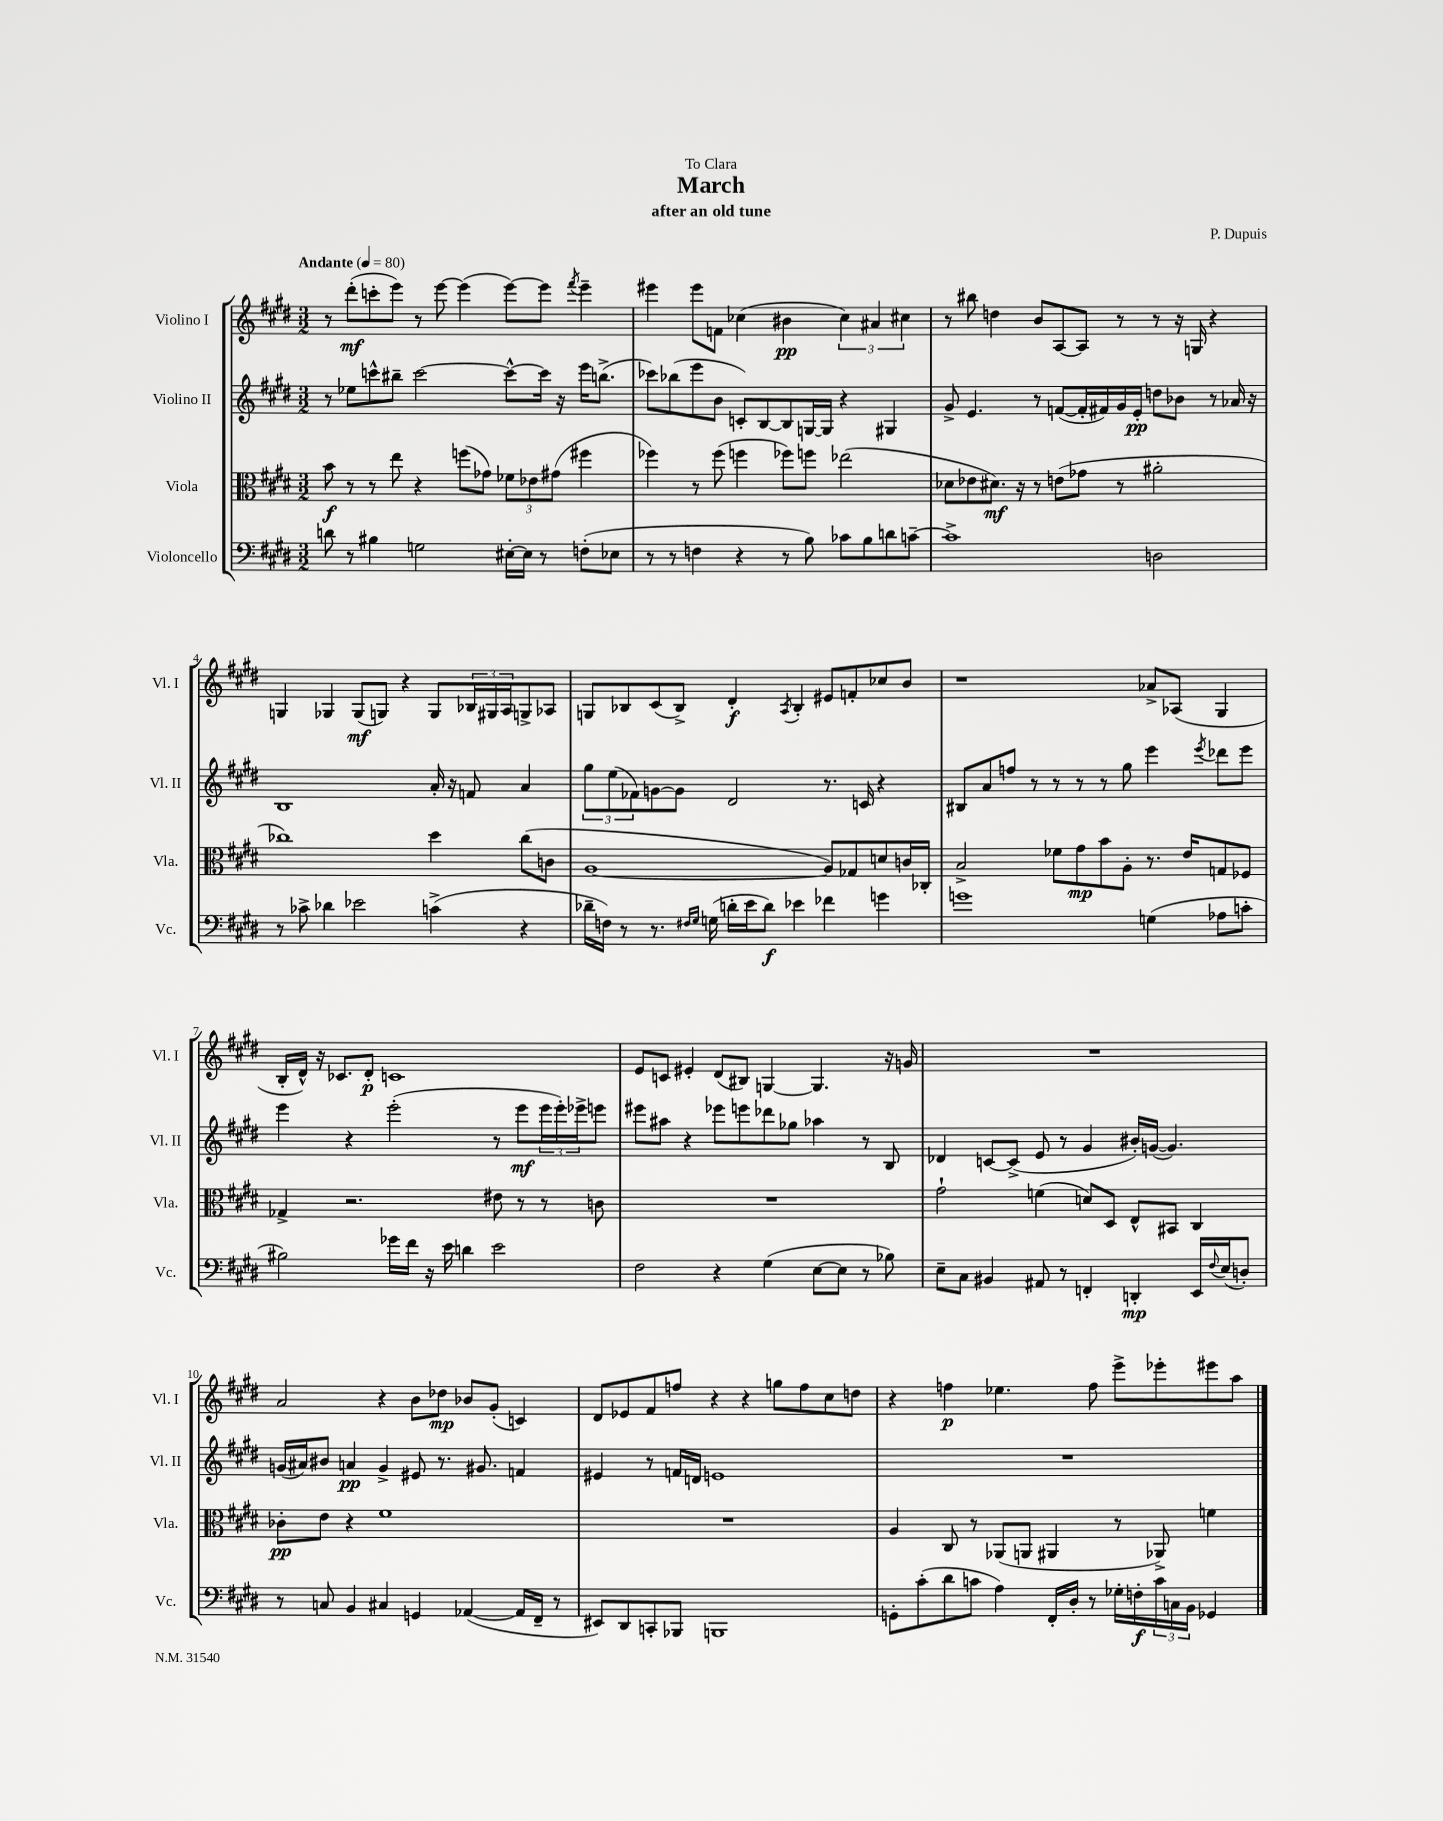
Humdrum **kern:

**kern	**dynam	**kern	**dynam	**kern	**dynam	**kern	**dynam
*part4	*part4	*part3	*part3	*part2	*part2	*part1	*part1
*staff4	*staff4	*staff3	*staff3	*staff2	*staff2	*staff1	*staff1
*I"Violoncello	*	*I"Viola	*	*I"Violino II	*	*I"Violino I	*
*I'Vc.	*	*I'Vla.	*	*I'Vl. II	*	*I'Vl. I	*
*clefF4	*	*clefC3	*	*clefG2	*	*clefG2	*
*k[f#c#g#d#]	*	*k[f#c#g#d#]	*	*k[f#c#g#d#]	*	*k[f#c#g#d#]	*
*M3/2	*	*M3/2	*	*M3/2	*	*M3/2	*
*MM80	*	*MM80	*	*MM80	*	*MM80	*
=1	=1	=1	=1	=1	=1	=1	=1
!	!	!	!	!	!	!LO:TX:a:B:t=Andante	!
8dn\	.	8b\	f	8r	.	8r	.
8r	.	8r	.	8ee-X\L	.	(8ddd#'\L	mf
4B#X\	.	8r	.	8cccn^^\	.	8cccn'\	.
.	.	8ee\	.	8bb#X~\J	.	8eee\J)	.
2Gn\	.	4r	.	[2ccc\	.	8r	.
.	.	.	.	.	.	[8eee\	.
.	.	(8ffn\L	.	.	.	(4eee\]	.
.	.	8g-X\J)	.	.	.	.	.
[16E#X'\LL	.	12f-X\L	.	8ccc^^\L_	.	[8eee\L)	.
16E#\JJ]	.	.	.	.	.	.	.
.	.	12e-X\	.	.	.	.	.
8r	.	.	.	16ccc\Jk]	.	8eee\J]	.
.	.	(12g#X\J	.	.	.	.	.
.	.	.	.	16r	.	.	.
.	.	.	.	.	.	8qfff#/	.
(8Fn'\L	.	4ff#X\	.	16eee\KL	.	4eee~\	.
.	.	.	.	(8.bbn^\J	.	.	.
8E-X\J	.	.	.	.	.	.	.
=2	=2	=2	=2	=2	=2	=2	=2
8r	.	4ff-X\)	.	8ccc-X\L)	.	4eee#X\	.
8r	.	.	.	(8bb-X\	.	.	.
4Fn\	.	8r	.	8eee\	.	8eee#\L	.
.	.	(8ff-\	.	8b\J	.	8fn\J	.
4r	.	4ffn\	.	8cn'/L)	.	(4cc-X\	.
.	.	.	.	[8B/	.	.	.
8r	.	8ff-X\L)	.	8B/]	.	4b#X\	pp
8B\)	.	8ffn\J	.	[16Gn/L	.	.	.
.	.	.	.	16G/JJ]	.	.	.
8c-X\L	.	(2ee-X\	.	4r	.	6cc-\)	.
8B\	.	.	.	.	.	.	.
.	.	.	.	.	.	6a#X/	.
8dn\	.	.	.	4G#X/	.	.	.
.	.	.	.	.	.	6cc#X\	.
[8cn~\J	.	.	.	.	.	.	.
=3	=3	=3	=3	=3	=3	=3	=3
1c^]	.	8d-X\L	.	8g#^/	.	8r	.
.	.	8e-X\	.	4.e/	.	8bb#X\	.
.	.	8.d#X\J)	mf	.	.	4ddn\	.
.	.	16r	.	.	.	.	.
.	.	8r	.	8r	.	8b/L	.
.	.	(8en\L	.	([8fn/L	.	[8A/	.
.	.	8g-X\J	.	16f'/L]	.	8A/J]	.
.	.	.	.	16f#X/)	.	.	.
.	.	8r	.	16g#/	.	8r	.
.	.	.	.	16e'/JJ	pp	.	.
2Dn\	.	2a#X'\	.	8ddn\L	.	8r	.
.	.	.	.	8b-X\J	.	16r	.
.	.	.	.	.	.	16Gn/	.
.	.	.	.	8r	.	4r	.
.	.	.	.	16a-X/	.	.	.
.	.	.	.	16r	.	.	.
!!LO:LB:g=z
=4	=4	=4	=4	=4	=4	=4	=4
8r	.	1cc-X)	.	1B	.	4Gn/	.
8c-X^\	.	.	.	.	.	.	.
4d-X\	.	.	.	.	.	4G-X/	.
2e-X\	.	.	.	.	.	(8G-/L	mf
.	.	.	.	.	.	8Gn/J)	.
.	.	.	.	.	.	4r	.
(4cn^\	.	4dd#\	.	16a'/	.	8G/L	.
.	.	.	.	16r	.	.	.
.	.	.	.	8fn/	.	24B-X/L	.
.	.	.	.	.	.	24G#X/	.
.	.	.	.	.	.	24A/J	.
4r	.	(8cc-\L	.	4a/	.	8Gn^/	.
.	.	8cn\J	.	.	.	8A-X/J	.
=5	=5	=5	=5	=5	=5	=5	=5
16d-X~\LL	.	[1A	.	12gg#\L	.	8Gn/L	.
16Fn\JJ)	.	.	.	.	.	.	.
.	.	.	.	(12ee\	.	.	.
8r	.	.	.	.	.	8B-X/	.
.	.	.	.	12f-X\)	.	.	.
8.r	.	.	.	[8gn\	.	(8c#/	.
.	.	.	.	8g\J]	.	8B-^/J)	.
16qqF#X/LL	.	.	.	.	.	.	.
16qqG#/JJ	.	.	.	.	.	.	.
(16Gn\	.	.	.	.	.	.	.
16dn'\LL	.	.	.	2d#/	.	4d#'/	f
16e\J	.	.	.	.	.	.	.
8d\J)	f	.	.	.	.	.	.
.	.	.	.	.	.	8qA/	.
4e-X\	.	.	.	.	.	4B-'/	.
4f-X\	.	8A/L])	.	8.r	.	8e#X/L	.
.	.	8G-X/	.	.	.	8fn'/	.
.	.	.	.	16cn/	.	.	.
4gn\	.	8dn/	.	4r	.	8cc-X/	.
.	.	16cn/L	.	.	.	8b/J	.
.	.	16C-X'/JJ	.	.	.	.	.
=6	=6	=6	=6	=6	=6	=6	=6
1gn	.	2B^/	.	8B#X/L	.	1r	.
.	.	.	.	8a/	.	.	.
.	.	.	.	8ffn/J	.	.	.
.	.	.	.	8r	.	.	.
.	.	8f-X\L	.	8r	.	.	.
.	.	8g#\	mp	8r	.	.	.
.	.	8b\	.	8r	.	.	.
.	.	8A'\J	.	8gg#\	.	.	.
(4Gn\	.	8.r	.	4eee\	.	8a-X^/L	.
.	.	.	.	.	.	(8A-X/J	.
.	.	16e/KL	.	.	.	.	.
.	.	.	.	8qeee/	.	.	.
8A-X\L	.	8Gn/	.	8ddd-X\L	.	4G#/	.
8cn'\J	.	8F-X/J	.	8eee\J	.	.	.
!!LO:LB:g=z
=7	=7	=7	=7	=7	=7	=7	=7
2B#X\)	.	4G-X^/	.	4eee\	.	16B'/LL	.
.	.	.	.	.	.	16d#^^/JJ)	.
.	.	.	.	.	.	16r	.
.	.	.	.	.	.	8.c-X/L	.
.	.	2.r	.	4r	.	.	.
.	.	.	.	.	.	8d#'/J	p
16g-X\LL	.	.	.	(2eee'\	.	1cn	.
16f#\JJ	.	.	.	.	.	.	.
16r	.	.	.	.	.	.	.
16e\	.	.	.	.	.	.	.
4dn\	.	.	.	.	.	.	.
2e\	.	8e#X\	.	8r	.	.	.
.	.	8r	.	8eee\L	mf	.	.
.	.	8r	.	24eee\L	.	.	.
.	.	.	.	24eee'\)	.	.	.
.	.	.	.	24eee-X^\J	.	.	.
.	.	8cn\	.	8eeen\J	.	.	.
=8	=8	=8	=8	=8	=8	=8	=8
2F#\	.	1.r	.	8eee#X\L	.	8e/L	.
.	.	.	.	8aa#X\J	.	8cn/J	.
.	.	.	.	4r	.	4e#X'/	.
4r	.	.	.	8eee-X\L	.	(8d#/L	.
.	.	.	.	8eeen\	.	8B#X/J)	.
(4G#\	.	.	.	8ddd-X\	.	[4Gn/	.
.	.	.	.	8gg-X\J	.	.	.
[8E\L	.	.	.	4aa-X\	.	4.G/]	.
8E\J]	.	.	.	.	.	.	.
8r	.	.	.	8r	.	.	.
8B-X\)	.	.	.	8B/	.	16r	.
.	.	.	.	.	.	16gn/	.
=9	=9	=9	=9	=9	=9	=9	=9
8E~\L	.	2g#`\	.	4d-X/	.	1.r	.
8C#\J	.	.	.	.	.	.	.
4BB#X/	.	.	.	[8cn/L	.	.	.
.	.	.	.	(8c^/J]	.	.	.
8AA#X/	.	(4fn\	.	8e/	.	.	.
8r	.	.	.	8r	.	.	.
4FFn'/	.	8dn/L)	.	4g#/	.	.	.
.	.	8D#/J	.	.	.	.	.
4DDn'/	mp	8E^^/L	.	16b#X'/LL)	.	.	.
.	.	.	.	([16gn/JJ	.	.	.
.	.	8BB#X/J	.	4.g/])	.	.	.
16EE/LL	.	4C#/	.	.	.	.	.
8qqF#/	.	.	.	.	.	.	.
(16E/J	.	.	.	.	.	.	.
8Dn'/J)	.	.	.	.	.	.	.
!!LO:LB:g=z
=10	=10	=10	=10	=10	=10	=10	=10
8r	.	8c-X'\L	pp	(16gn/LL	.	2a/	.
.	.	.	.	16a#X/J)	.	.	.
8Cn/	.	8e\J	.	8b#X/J	.	.	.
4BB/	.	4r	.	4an/	pp	.	.
4C#X/	.	1f#	.	4g^/	.	4r	.
4GGn/	.	.	.	8e#X/	.	8b\L	.
.	.	.	.	8.r	.	8dd-X\J	mp
([4AA-X/	.	.	.	.	.	8b-X/L	.
.	.	.	.	8.g#X/	.	.	.
.	.	.	.	.	.	(8g#'/J	.
16AA-/LL]	.	.	.	4fn/	.	4cn/)	.
16FF#~/JJ	.	.	.	.	.	.	.
8r	.	.	.	.	.	.	.
=11	=11	=11	=11	=11	=11	=11	=11
8EE#X/L)	.	1.r	.	4e#X/	.	8d#/L	.
8DD#/	.	.	.	.	.	8e-X/	.
8CCn'/	.	.	.	8r	.	8f#/	.
8BBB-X/J	.	.	.	16fn/LL	.	8ffn/J	.
.	.	.	.	16dn/JJ	.	.	.
1BBBn	.	.	.	1en	.	4r	.
.	.	.	.	.	.	4r	.
.	.	.	.	.	.	8ggn\L	.
.	.	.	.	.	.	8ff\	.
.	.	.	.	.	.	8cc#\	.
.	.	.	.	.	.	8ddn\J	.
=12	=12	=12	=12	=12	=12	=12	=12
8GGn'\L	.	4A/	.	1.r	.	4r	.
(8c#'\	.	.	.	.	.	.	.
8d#\	.	8C#/	.	.	.	4ffn\	p
8cn\J	.	8r	.	.	.	.	.
4A\)	.	(8AA-X/L	.	.	.	4.ee-X\	.
.	.	8AAn/J	.	.	.	.	.
16FF#'/LL	.	4AA#X/	.	.	.	.	.
16D#'/JJ	.	.	.	.	.	.	.
8r	.	.	.	.	.	8ff\	.
16G-X'\LL	.	8r	.	.	.	8eee^\L	.
16Fn'\	f	.	.	.	.	.	.
24c\	.	8AA-X^/)	.	.	.	8eee-X'\	.
24Cn\	.	.	.	.	.	.	.
24BB\JJ	.	.	.	.	.	.	.
4GG-X/	.	4fn\	.	.	.	8eee#X\	.
.	.	.	.	.	.	8aa\J	.
==	==	==	==	==	==	==	==
*-	*-	*-	*-	*-	*-	*-	*-
